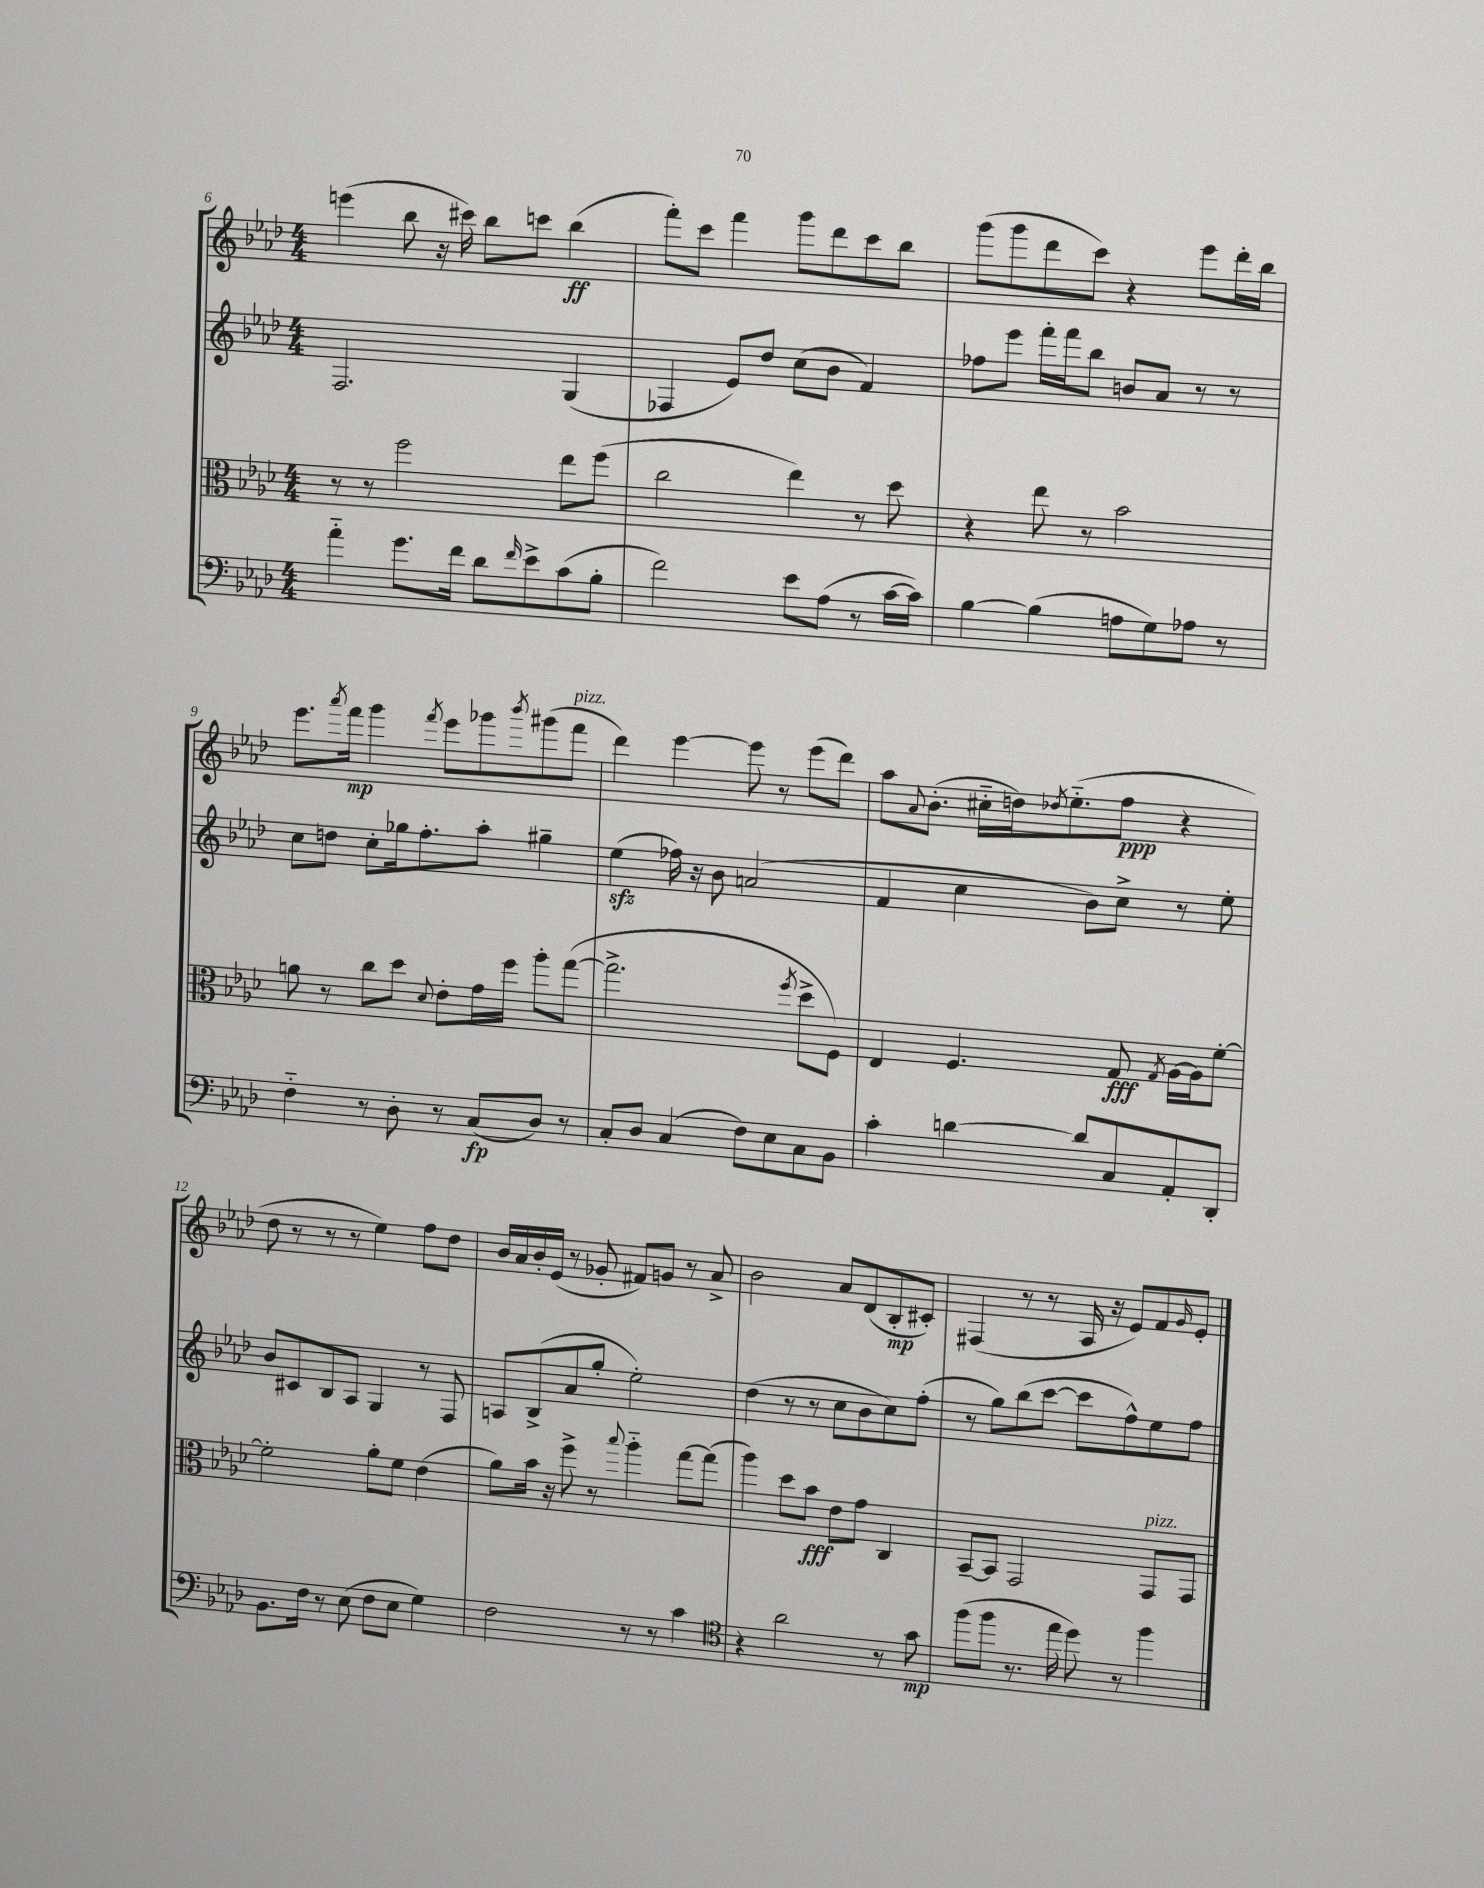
<<
\new StaffGroup <<
\new Staff = "s0" {
    \clef treble \key aes \major \numericTimeSignature \time 4/4
    e'''4( bes''8 r16 cis'''16) bes''8 c'''8 bes''4\ff( |
    f'''8-.) c'''8 f'''4 g'''8 des'''8 c'''8 bes''8 |
    g'''8( g'''8 des'''8 c'''8) r4 ees'''8 des'''16-. bes''16 |
    ees'''8. \acciaccatura { aes'''8 } f'''16\mp g'''4 \acciaccatura { f'''8 } ees'''8 ges'''8 \acciaccatura { bes'''8 } gis'''8( f'''8^\markup { \italic "pizz." } |
    des'''4) ees'''4~ ees'''8 r8 ees'''8( des'''8) |
    aes''8 \appoggiatura { aes'8 } bes'8.-.( cis''16-_ d''16) \acciaccatura { des''8 } ees''8.-_( f''8\ppp r4 |
    des''8 r8 r8 r8 ees''4) f''8 des''8 |
    bes'16 aes'16 bes'16-. ees'16( r8 ges'8-. fis'8) g'8 r8 aes'8-> |
    bes'2 aes'8 des'8( bes8-.\mp cis'8-.) |
    fis4( r8 r8 aes16 r16 ees'8) f'8 \grace { g'16 } ees'8-. \bar "|." |
}
\new Staff = "s1" {
    \clef treble \key aes \major \numericTimeSignature \time 4/4
    f2. g4( |
    fes4 ees'8) des''8 c''8( bes'8 f'4) |
    fes''8 ees'''8 f'''16-. f'''16 bes''8 b'8 aes'8 r8 r8 |
    c''8 d''8 c''8-. ges''16 f''8.-. aes''8-. gis''4-- |
    ees''4\sfz( fes''16) r16 bes'8 a'2( |
    f'4 c''4 bes'8) c''8-> r8 ees''8-. |
    bes'8 cis'8 bes8 aes8 g4 r8 f8 |
    a8 bes8->( aes'8 g''8-. ees''2-.) |
    des''4( r8 r8 c''8 bes'8 c''8) f''8-.( |
    r8 g''8) bes''8( c'''8~ c'''8 f''8-^) ees''8 f''8 \bar "|." |
}
\new Staff = "s2" {
    \clef alto \key aes \major \numericTimeSignature \time 4/4
    r8 r8 f''2 ees''8 f''8( |
    c''2 ees''4) r8 des''8 |
    r4 ees''8 r8 bes'2 |
    a'8 r8 c''8 des''8 \appoggiatura { des'8 } ees'8-. g'16 f''16 aes''8-. g''8~( |
    g''2.-> \acciaccatura { f''8 } des''8-> f8) |
    ees4 f4. g8\fff \acciaccatura { g8 } aes16~ aes16 f'8~-. |
    f'2-. aes'8-. f'8 ees'4( |
    aes'8) bes'16 r16 f''8-> r8 \appoggiatura { bes''8 } aes''4-_ g''8~ g''8( |
    aes''4) des''8 bes'8\fff ees'8 g'8 c4 |
    bes,8~-- bes,8 g,2 g,8^\markup { \italic "pizz." } g,8 \bar "|." |
}
\new Staff = "s3" {
    \clef bass \key aes \major \numericTimeSignature \time 4/4
    aes'4-_ g'8. f'16 des'8 \grace { f'16 } ees'8-> c'8( bes8-. |
    f'2) ees'8 aes8( r8 c'16~ c'16) |
    bes4~ bes4( a8 g8) aes8 r8 |
    f4-_ r8 des8-. r8 c8\fp( des8) r8 |
    c8-. des8 c4( f8) ees8 c8 bes,8 |
    c'4-. d'4~ d'8 c8 aes,8-. des,8-. |
    bes,8. f16 r8 ees8( f8 ees8 g4) |
    f2 r8 r8 c'4 |
    \clef tenor r4 aes'2 r8 g'8\mp |
    f''8( f''8 r8. ees''16 des''8) r8 f''4 \bar "|." |
}
>>
>>
\layout { \context { \Score currentBarNumber = #6 } }
